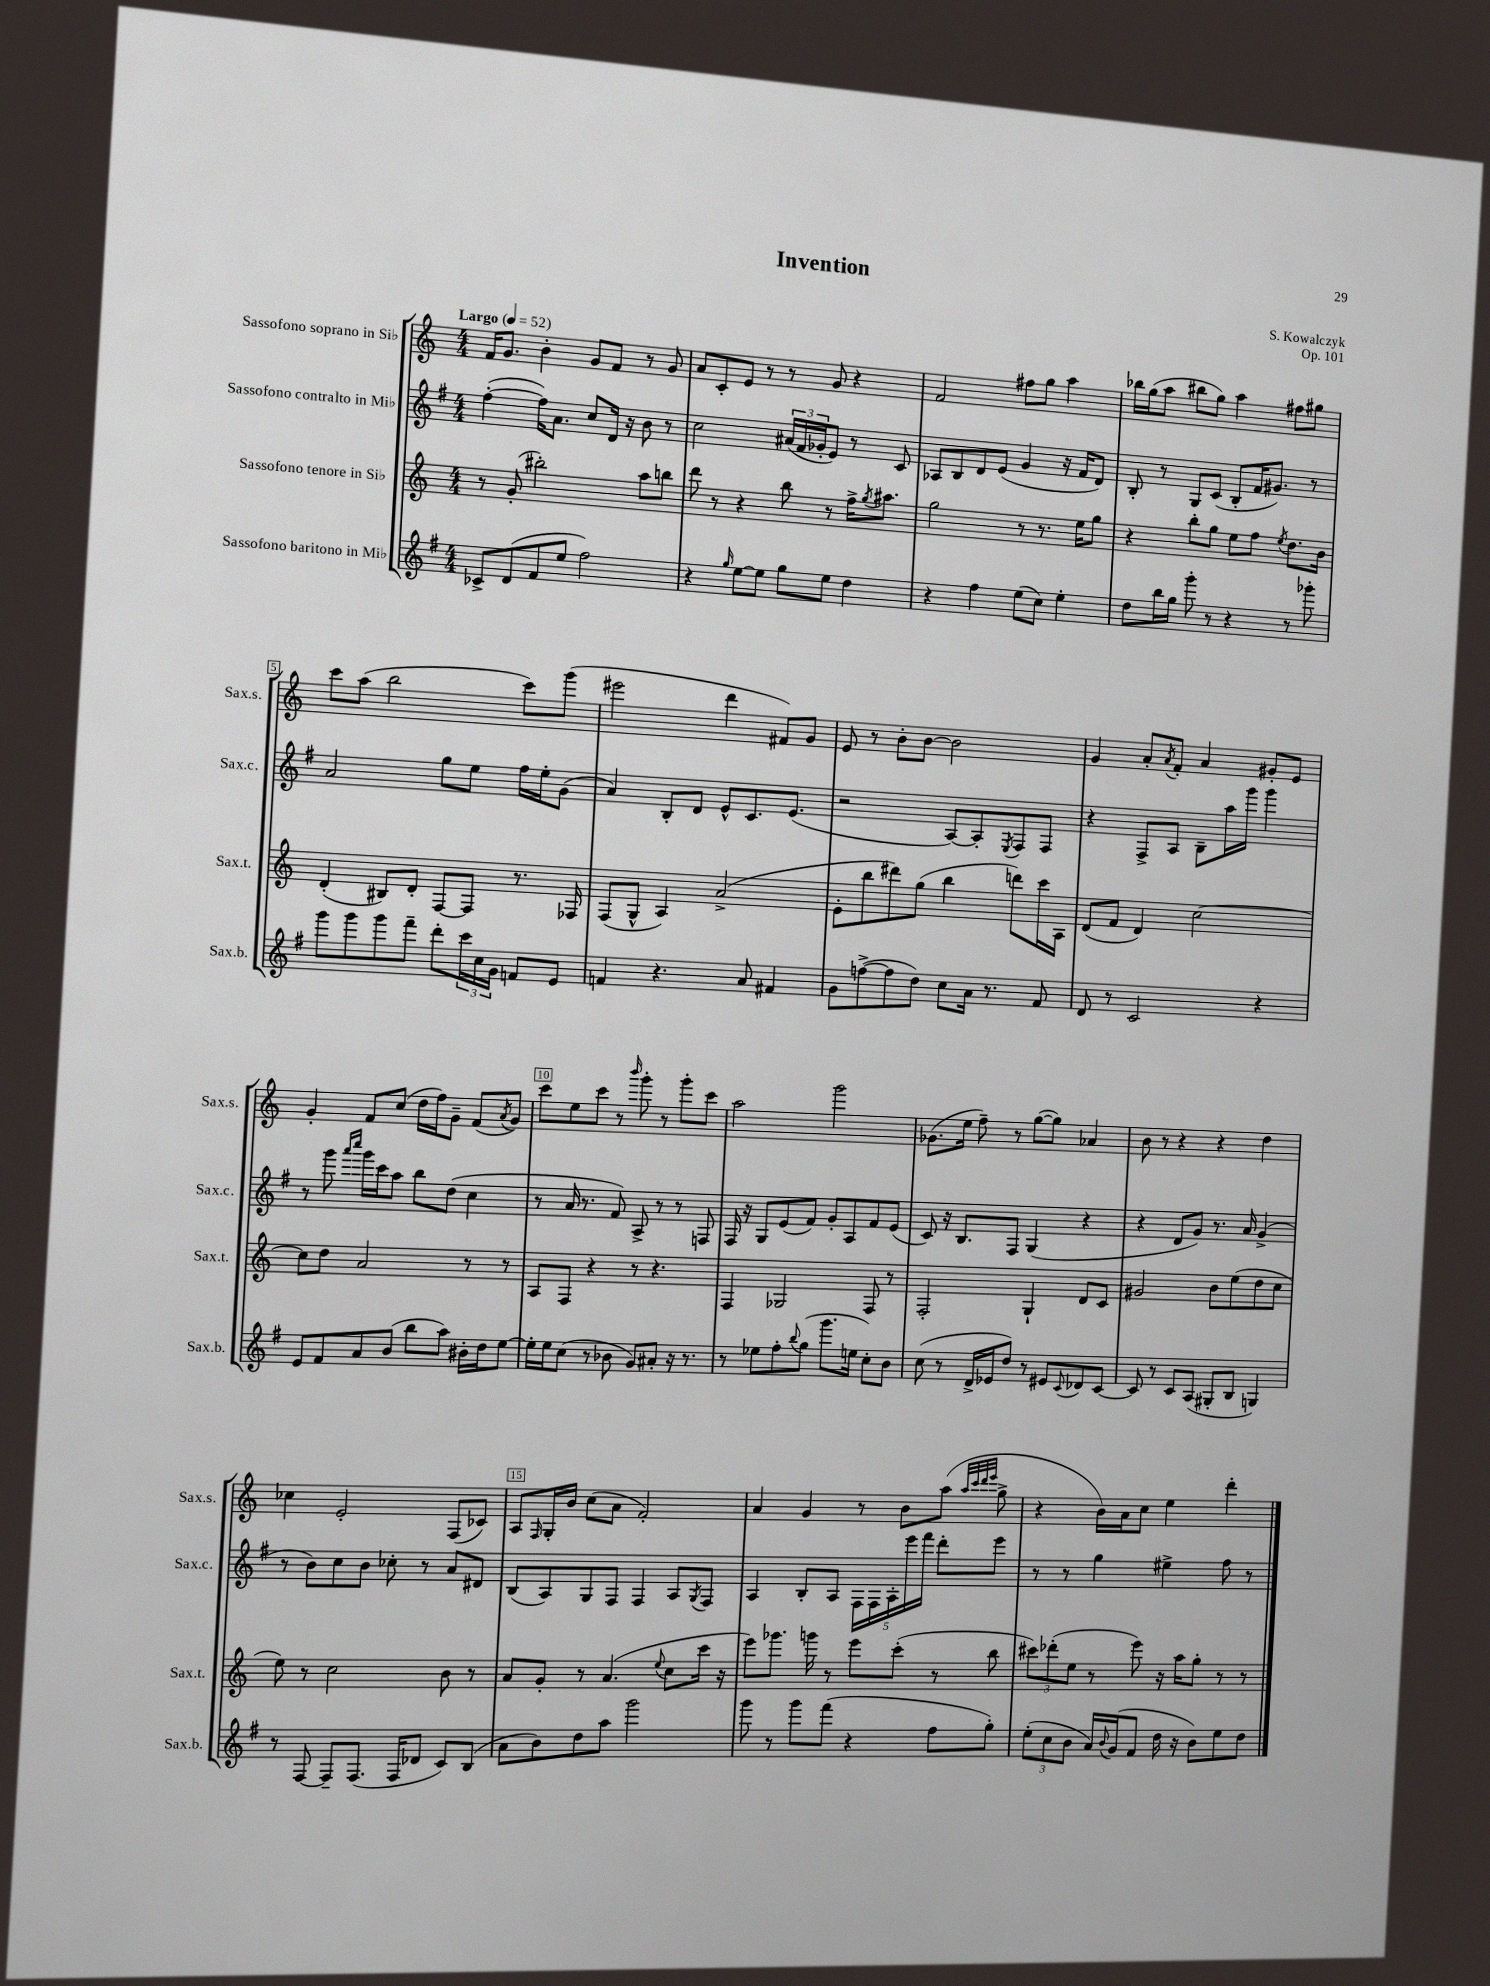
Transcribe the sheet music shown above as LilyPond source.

\header { title = "Invention" composer = "S. Kowalczyk" opus = "Op. 101" }
<<
\new StaffGroup <<
\new Staff = "s0" \with { instrumentName = "Sassofono soprano in Sib" shortInstrumentName = "Sax.s." } {
    \clef treble \key c \major \numericTimeSignature \time 4/4 \tempo "Largo" 4 = 52
    f'16 g'8. b'4-. g'8 f'8 r8 g'8 |
    a'8 c'8-. e'8 r8 r8 g'8 r4 |
    f'2 fis''8 g''8 a''4 |
    bes''16 g''16( a''8 bis''8 g''8) a''4 fis''8 gis''8 |
    c'''8 a''8( b''2 c'''8) g'''8( |
    eis'''2 d'''4 fis'8) g'8 |
    e'8 r8 b'8-. b'8~ b'2 |
    g'4 a'8-. \acciaccatura { a'8 } f'8-. a'4 gis'8-. e'8 |
    g'4-. f'8 c''8( d''16 f''16) g'8-- f'8( \acciaccatura { a'8 } g'8) |
    c'''8 e''8 c'''8 r8 \grace { b'''16 } g'''8-. r8 g'''8-. c'''8 |
    a''2 g'''2 |
    ges'8.( e''16 f''8--) r8 g''8~( g''8) aes'4 |
    b'8 r8 r4 r4 d''4 |
    ces''4 e'2-. f8( ces'8) |
    a8 \grace { f16 } g16-. b'16 c''8( a'8 f'2-.) |
    a'4 g'4 r8 b'8 a''8( \grace { a''32 c'''32 d'''32 e'''32 } g''8-> |
    r4 b'16) a'16 c''8 e''4 d'''4-. \bar "|." |
}
\new Staff = "s1" \with { instrumentName = "Sassofono contralto in Mib" shortInstrumentName = "Sax.c." } {
    \clef treble \key g \major \numericTimeSignature \time 4/4
    fis''4~-.( fis''16) a'8. c''8 d'16 r16 b'8 r8 |
    c''2 \tuplet 3/2 { ais'16( fis'16 ges'16-. } e'8) r8 c'8 |
    aes8 b8 d'8 e'8( g'4 r16 fis'16 d'8) |
    b8-. r8 g8 c'8( b8-. fis'16 gis'8.) r8 |
    a'2 g''8 e''8 fis''16 e''16-. g'8( |
    a'4) b8-. d'8 e'8-^ c'8. e'8.( |
    r2 a8~) a8-. \acciaccatura { e8 } fis8 fis8 |
    r4 fis8-> a8 b8-- a''16 g'''16 g'''4 |
    r8 g'''8 \grace { a'''16 c''''16 } g'''16 c'''16 a''8 b''8 d''8( c''4 |
    r8 a'16 r8. fis'8) a8-> r8 r8 f8 |
    fis16 r16 g8 e'8( fis'8) g'8-. a8 fis'8 e'8( |
    c'8) r16 b8. fis8 g4( r4 |
    r4 d'8 g'8) r8. a'16 g'4->( |
    r8 b'8) c''8 b'8 ces''8-. r8 a'8 dis'8 |
    b8( a8) g8 fis8 fis4 a8 \acciaccatura { g8 } fis8 |
    a4 b8-. a8 \tuplet 5/4 { fis16 fis16 a16-. e'''16 fis'''16 } d'''8-. e'''8 |
    r8 r8 g''4 eis''4-> fis''8 r8 \bar "|." |
}
\new Staff = "s2" \with { instrumentName = "Sassofono tenore in Sib" shortInstrumentName = "Sax.t." } {
    \clef treble \key c \major \numericTimeSignature \time 4/4
    r8 g'8-.( bis''2-.) a''8 b''8 |
    d'''8 r8 r4 b''8 r8 f''16-> \acciaccatura { g''8 } ais''8. |
    g''2 r8 r8. e''16 g''8 |
    r4 b''8-. g''8 e''8 f''8 \acciaccatura { e''8 } d''8. b'16 |
    d'4-.( bis8) d'8-. f8~ f8 r8. fes16 |
    f8( g8-^ a4) a'2->( |
    e'8-. b''8 dis'''8) g''8( b''4 d'''8) c'''16 a16 |
    d'8( f'8 d'4) c''2~ |
    c''8 d''8 a'2 r8 r8 |
    a8 f8 r4 r8 r4. |
    f4 ges2 f8 r8 |
    f2-. g4-! d'8 c'8 |
    gis'2 b'8 e''8( d''8 c''8 |
    e''8) r8 c''2 b'8 r8 |
    a'8 g'8-. r8 a'4.( \appoggiatura { e''8 } c''8 c'''16 r16 |
    e'''8) ges'''8. g'''16 r8 e'''8 c'''8-.( r8 b''8 |
    \tuplet 3/2 { cis'''8) des'''8-.( e''8 } r8 e'''8) r16 a''16 g''8-. r8 r8 \bar "|." |
}
\new Staff = "s3" \with { instrumentName = "Sassofono baritono in Mib" shortInstrumentName = "Sax.b." } {
    \clef treble \key g \major \numericTimeSignature \time 4/4
    ces'8-> d'8( fis'8 e''8 fis''2) |
    r4 \grace { g''16 } e''8~ e''8 g''8 e''8 d''4 |
    r4 fis''4 e''8( c''8) e''4-. |
    d''8 b''16 g''16 g'''8-. r8 r4 r8 ges'''8-. |
    g'''8 g'''8 g'''8 fis'''8-- d'''8-. \tuplet 3/2 { c'''16 c''16 g'16 } f'8 e'8 |
    f'4 r4. a'8 fis'4 |
    g'8 f''8~->( f''8 d''8) c''8 a'16 r8. fis'8 |
    d'8 r8 c'2 r4 |
    e'8 fis'8 a'8 b'8( b''8 a''8) bis'16-. d''16 e''8~ |
    e''16-. e''16 c''8( r8 bes'8 g'8) ais'8-. r16 r8. |
    r8 ees''8 fis''8-. \appoggiatura { b''8 } g''8( g'''8. e''16 c''8-.) b'8 |
    c''8( r8 d'16-> ees'16 d''8) r8 eis'8 \appoggiatura { c'8 } des'8 c'8~ |
    c'8 r8 c'8 a8( gis8-. b8 g4) |
    r8 fis8~ fis8-- fis8.( fis16 des'8 c'8) b8( |
    a'8 b'8) d''8 a''8 g'''2 |
    g'''8 r8 g'''8 fis'''8( r4 fis''8 g''8-.) |
    \tuplet 3/2 { e''8-.( c''8 b'8 } a'16) \appoggiatura { b'8 } g'16( fis'8 d''16 r16 b'8) e''8 d''8 \bar "|." |
}
>>
>>
\layout { \context { \Score \override BarNumber.break-visibility = ##(#f #t #t) barNumberVisibility = #(every-nth-bar-number-visible 5) \override BarNumber.stencil = #(make-stencil-boxer 0.1 0.3 ly:text-interface::print) } }
